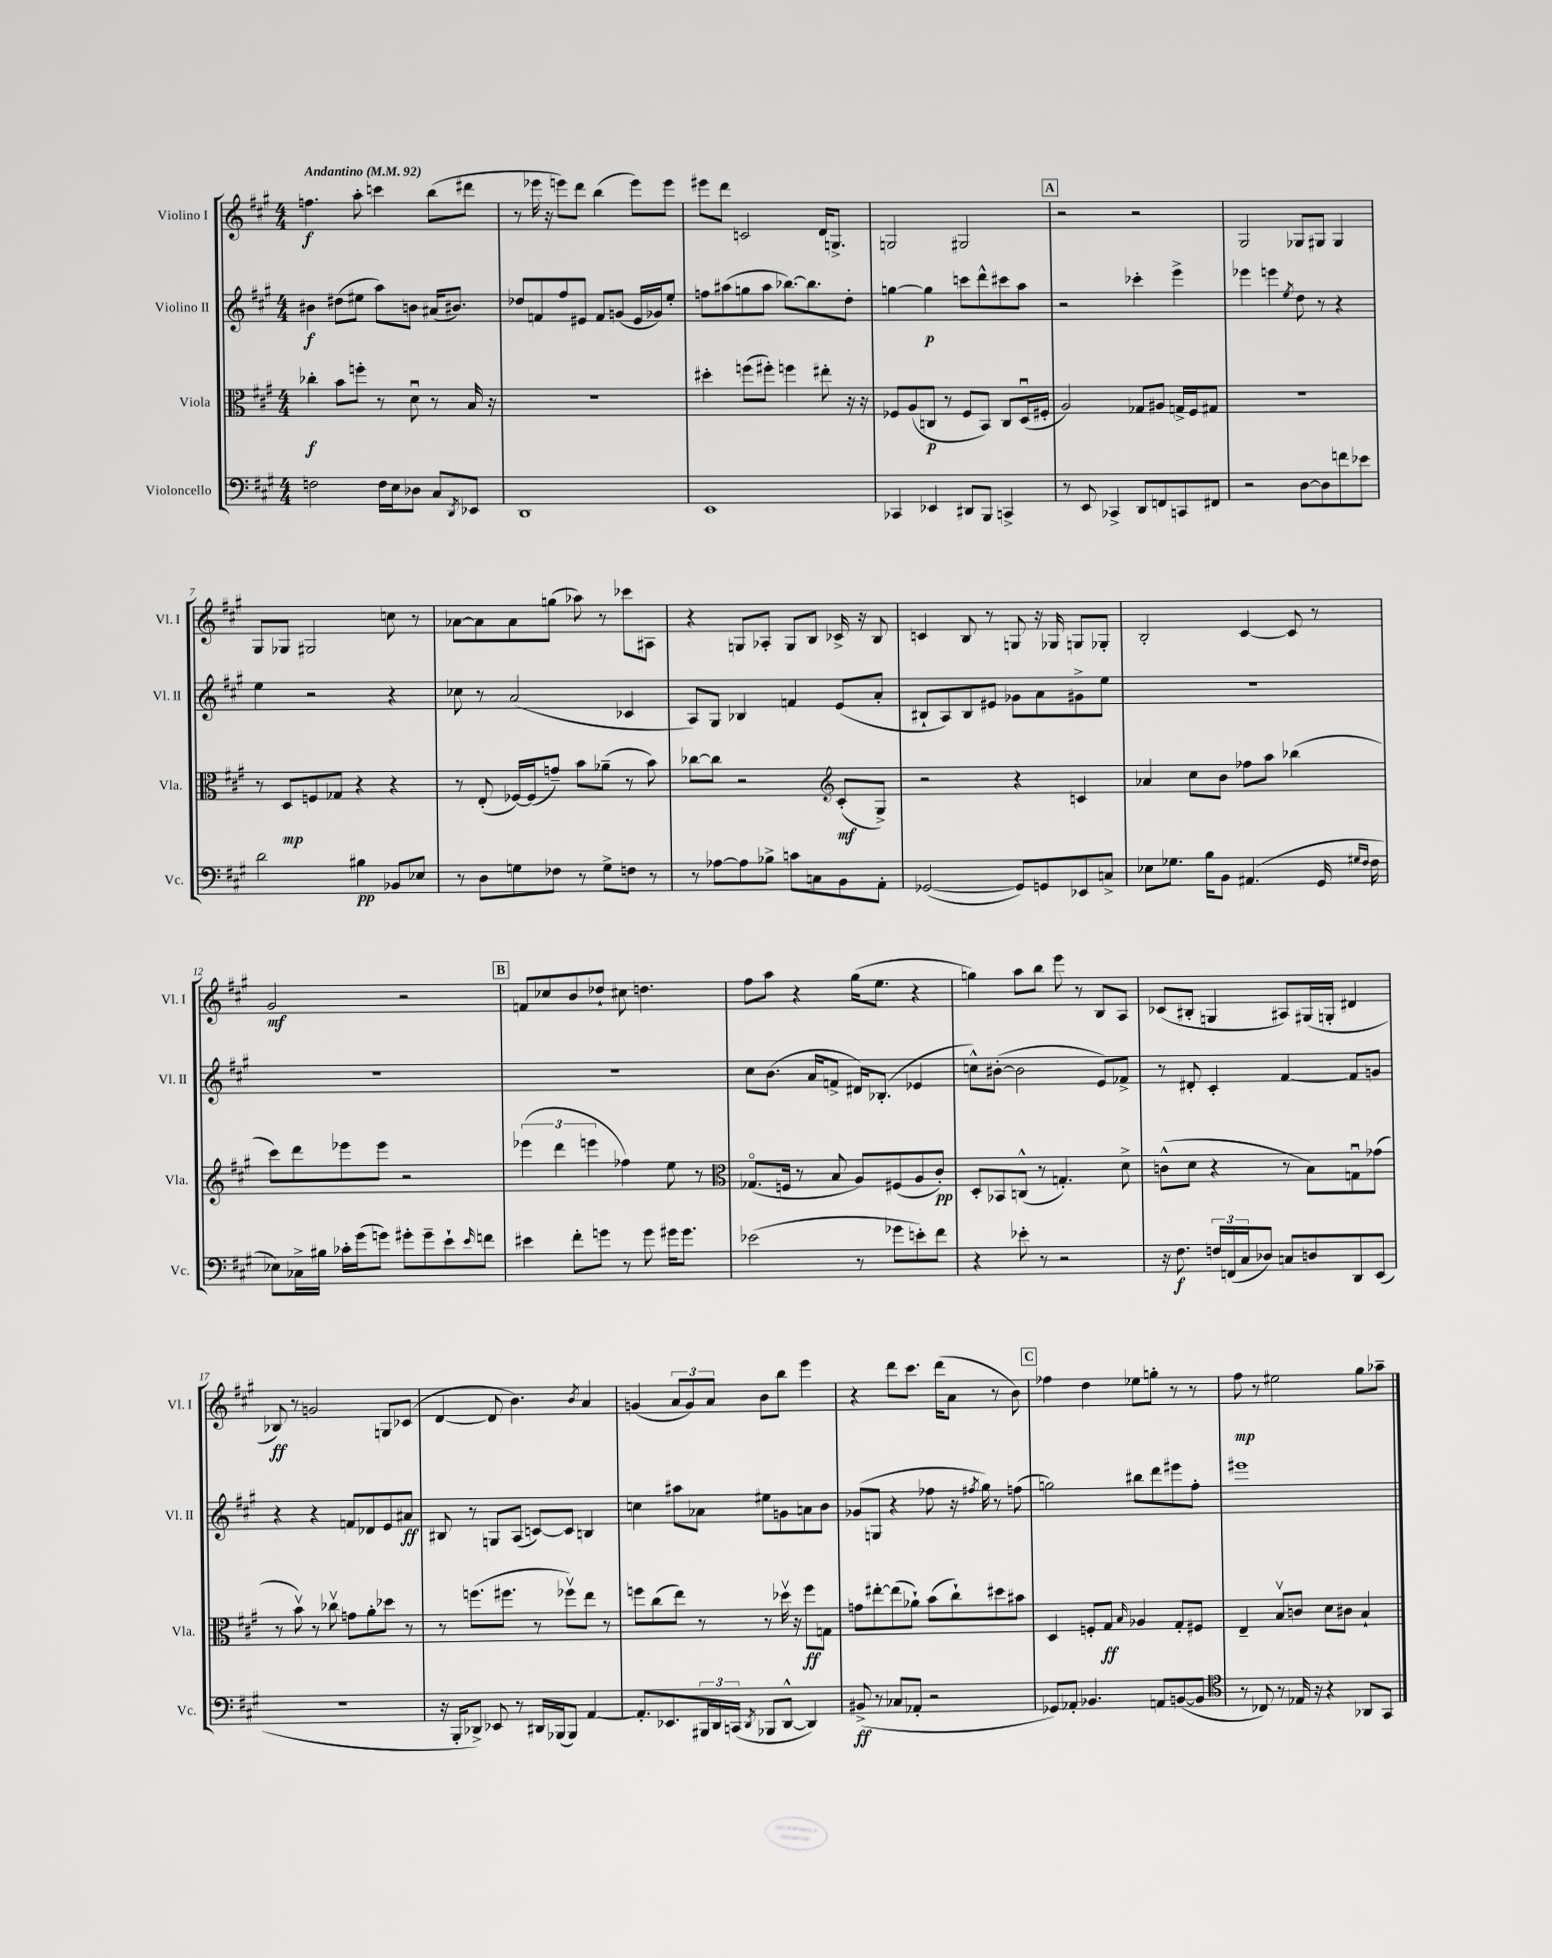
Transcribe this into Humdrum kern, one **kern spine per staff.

**kern	**kern	**kern	**kern
*staff4	*staff3	*staff2	*staff1
*clefF4	*clefC3	*clefG2	*clefG2
*k[f#c#g#]	*k[f#c#g#]	*k[f#c#g#]	*k[f#c#g#]
*M4/4	*M4/4	*M4/4	*M4/4
*MM92	*MM92	*MM92	*MM92
2F\	4cc-'\	4b#\	4.ff\
.	8b\L	(8dd#\L	.
.	8ff'\J	8ee#\J	8aa'\
16F\LL	8r	8aa\L)	4ccc\
16E\J	.	.	.
8D-\J	8du\	8b\J	.
8C#/L	8r	(16a#/LK	(8bb\L
.	.	8.b#/J)	.
8qDD/	.	.	.
8EE-/J	16B/	.	8ddd#\J
.	16r	.	.
=	=	=	=
1DD	1r	8dd-/L	8r
.	.	8f/	16eee-\
.	.	.	16r
.	.	8ff#/	8eee\L)
.	.	8e#/J	8ddd\J
.	.	8f/L	(4bb\
.	.	(8g/J	.
.	.	16e#/LL	8eee\L)
.	.	16g-/J)	.
.	.	8ee'/J	8eee\J
=	=	=	=
1EE	4dd#'\	8ff\L	8eee#\L
.	.	(8aa#\	8ddd\J
.	(8ff\L	8gg\	2c/
.	8ff#'\J)	8aa#\J	.
.	4ff\	[8.bb-\L)	.
.	.	8.bb-\]	.
.	8ee#'\	.	16d/LK
.	.	.	8.G^/J
.	16r	8dd'\J	.
.	16r	.	.
=	=	=	=
4CC-/	8F-/L	[4gg\	2G/
.	(8A/	.	.
4EE-/	8C/J	4gg\]	.
.	8r	.	.
8DD#/L	8F-/L	8ccc\L	2G#/
8BBB/J	8BB/J)	8ddd^^\	.
4CC^/	8C/L	8ccc#\	.
.	(16Du/L	8aa\J	.
.	16F#'/JJ	.	.
=	=	=	=
8r	2A/)	2r	2r
8EE/	.	.	.
4CC-^/	.	.	.
8DD/L	8G-/L	4ccc-'\	2r
8FF/	8A#/J	.	.
8CC/	16G^/LL	4eee^\	.
.	16F#/J	.	.
8FF#/J	8G#/J	.	.
=	=	=	=
2r	1r	4eee-\	2G#/
.	.	4eee\	.
.	.	8qee/	.
[8D\L	.	8dd\	8G-/L
8D\]	.	8r	8G#/J
8f\	.	4r	4G#/
8e-\J	.	.	.
=	=	=	=
2d\	8r	4ee\	8G#/L
.	8D/L	.	8G-/J
.	8F/	2r	2G#/
.	8G-/J	.	.
4B#\	4r	.	.
8BB-/L	4r	4r	8cc\
8E-/J	.	.	8r
=	=	=	=
8r	8r	8cc-\	[8a-\L
8D\L	(8E'/	8r	8a-\]
8G\	[16F-/LL)	(2a/	8a-\
.	(16F-/]J	.	.
8F-\J	8g~/J)	.	(8gg\J
8r	8b\L	.	8aa-\)
8G^\L	(8a-~\J	.	8r
8F\J	8r	4c-/	8ccc-\L
8r	8b\)	.	8A#\J
=	=	=	=
8r	[8cc-\L	8A/L)	4r
[8A-\L	8cc-\]J	8G#/J	.
8A-\]	2r	4B-/	8G/L
8B-^\J	.	.	8A-'/J
8c\L	.	4f/	8G/L
8C\	.	.	8B/J
*	*clefG2	*	*
8BB\	(8c#'/L	(8e/L	16c-^/
.	.	.	16r
8AA'\J	8G#^/J)	8a'/J	8B/
=	=	=	=
([2GG-/	2r	8B#`/L	4c/
.	.	8A/)	.
.	.	8B#/	8B/
.	.	8e#/J	8r
8GG-/]L)	4r	8g-\L	8G/
8GG/	.	8a\	16r
.	.	.	16G-/
8EE-/	4c/	8g#^\	8G/L
8C^/J	.	8ee\J	8G-'/J
=	=	=	=
8E-\L	4a-/	1r	2B'/
8.G-\J	.	.	.
.	8cc#\L	.	.
16B\LK	.	.	.
8BB\J	8b\J	.	.
(4.AA#/	8ff-\L	.	[4c#/
.	8aa\J	.	.
.	(4bb-\	.	8c#/]
16GG#/	.	.	8r
16qqG#/LL	.	.	.
16qqF#/JJ	.	.	.
16F#\	.	.	.
=	=	=	=
8E-\L)	8ccc#\L)	1r	2g#/
16C-^\L	8ddd\	.	.
16B#\JJ	.	.	.
16c-'\LL	8eee-\	.	.
(16g#\J	.	.	.
8g\J)	8eee-\J	.	.
8g#'\L	2r	.	2r
8g#~\	.	.	.
8e`\	.	.	.
16qqe/	.	.	.
8f\J	.	.	.
=	=	=	=
4e#\	(6eee-\	1r	8f/L
.	.	.	8cc-/
.	6ddd\	.	.
8f#'\L	.	.	8b/
.	6eee\	.	.
8g\J	.	.	8dd-`/J
8r	4ff-\)	.	8cc#\
8g\	.	.	4.dd\
16g#\LK	8ee\	.	.
8.g#\J	.	.	.
.	8r	.	.
=	=	=	=
*	*clefC3	*	*
(2e-\	(8.G-o/L	8cc#\L	8ff#\L
.	.	(8.b\J	8aa\J
.	16F/Jk	.	.
.	8r	.	4r
.	.	16a/LK	.
.	8B/	8f^/J	.
8r	8A/L)	16d#/LK)	(16gg#\LK
.	.	(8.B-'/J	8.ee\J
8g-\L	(8F#/	.	.
8e'\)	8A/	4e-/	4r
8f#\J	8c#'/J)	.	.
=	=	=	=
4r	8D'/L	8cc^^\L)	4gg\)
.	8BB-/	([8b#'\J	.
8e-'\	(8C^^/J	2b#\]	8aa\L
8r	8r	.	8bb\J
2r	4.G'/)	.	8eee\
.	.	.	8r
.	.	8e/L)	8B/L
.	8d^\	8f-^/J	8A/J
=	=	=	=
16r	(8c^^\L	8r	(8c-/L
8.F#\	.	.	.
.	8d\J	8d#'/	8B#'/J
24F/LL	4r	4c#'/	4G/
(24FF/	.	.	.
24C#/J	.	.	.
8D-/J)	.	.	.
8C/L	8r	[4f#/	8A#/L)
8D/	8B\L)	.	(16G#/L
.	.	.	16G'/JJ
8DD/	8Gu\	8f#/]L	4d#/
(8EE/J	(8g-\J	8g/J	.
=	=	=	=
1r	8r	4r	8B-/)
.	8bv\)	.	8r
.	8r	4r	2g/
.	8cc-v\	.	.
.	8g\L	8f/L	.
.	8a'\	8d-/	.
.	8dd-\J	8e/	8G/L
.	8r	8a#/J	(8c-/J
=	=	=	=
16r	8r	8B#/	[4d/
16BBB'/LK	.	.	.
8DD-^/J)	(8.ff\L	8r	.
8EE-/	.	8G/L	8d/]
.	8.ff#\J	.	.
8r	.	(8A/J	4.b\)
16DD#/LL	8r	[8c/L)	.
(16BBB-/J	.	.	.
8BBB-/J)	8ff-v\L)	8c/]J	.
.	.	.	8qb/
[4AA/	8ee\J	4B/	4a/
.	8r	.	.
=	=	=	=
8.AA'/]L	8ff\L	4cc\	(4g/
.	(8cc#\	.	.
8.EE-/	.	.	.
.	8ee\J)	8aa#\L	12a/L
.	.	.	12g/)
24BBB#/L	8r	8a-\J	.
24DD/	.	.	12a/J
(24CC/JJ	.	.	.
8qDD/	.	.	.
8BBB-/L	8r	8ee#\L	8b\L
[8DD^^/J	16dd-v\	8g\	8bb\J
.	16r	.	.
4DD/])	8ff\L	8a\	4eee\
.	8G\J	8b\J	.
=	=	=	=
(8BB#^/	8g\L	(8g-/L	4r
8r	[8ee#'\	8G/J	.
8C-/L	(8ee#\]	4r	8ddd\L
8AA-'/J	8a-`\J)	.	8.ccc#\J
2r	(8b\L	8ff-\	.
.	.	.	(16ddd\LK
.	8cc#`\)	16r	8a\J
.	.	8qff#/	.
.	.	16gg#\)	.
.	8dd#\	8r	8r
.	8b#\J	(8ff\	8b\)
=	=	=	=
8GG-/L)	4D/	2gg\)	4ff-\
8AA-'/J	.	.	.
4.BB-/	8F'/L	.	4dd\
.	8G#/J	.	.
.	16qqB/	.	.
.	4A-/	8bb#\L	8ee-\L
8AA/L	.	8ddd\	8gg'\J
([8BB/	8G#'/L	8eee#\	8r
8BB/]J	8F#/J	8ff#'\J	8r
=	=	=	=
*clefC4	*	*	*
8r	4E~/	1eee#	8ff#\
8C-/)	.	.	8r
8r	8Bv/L	.	2ee#\
16E-/	8c/J	.	.
16r	.	.	.
4r	8d\L	.	.
.	8c#\J	.	.
8AA-/L	4B`/	.	8gg#\L
8GG#/J	.	.	8aa-~\J
==	==	==	==
*-	*-	*-	*-
